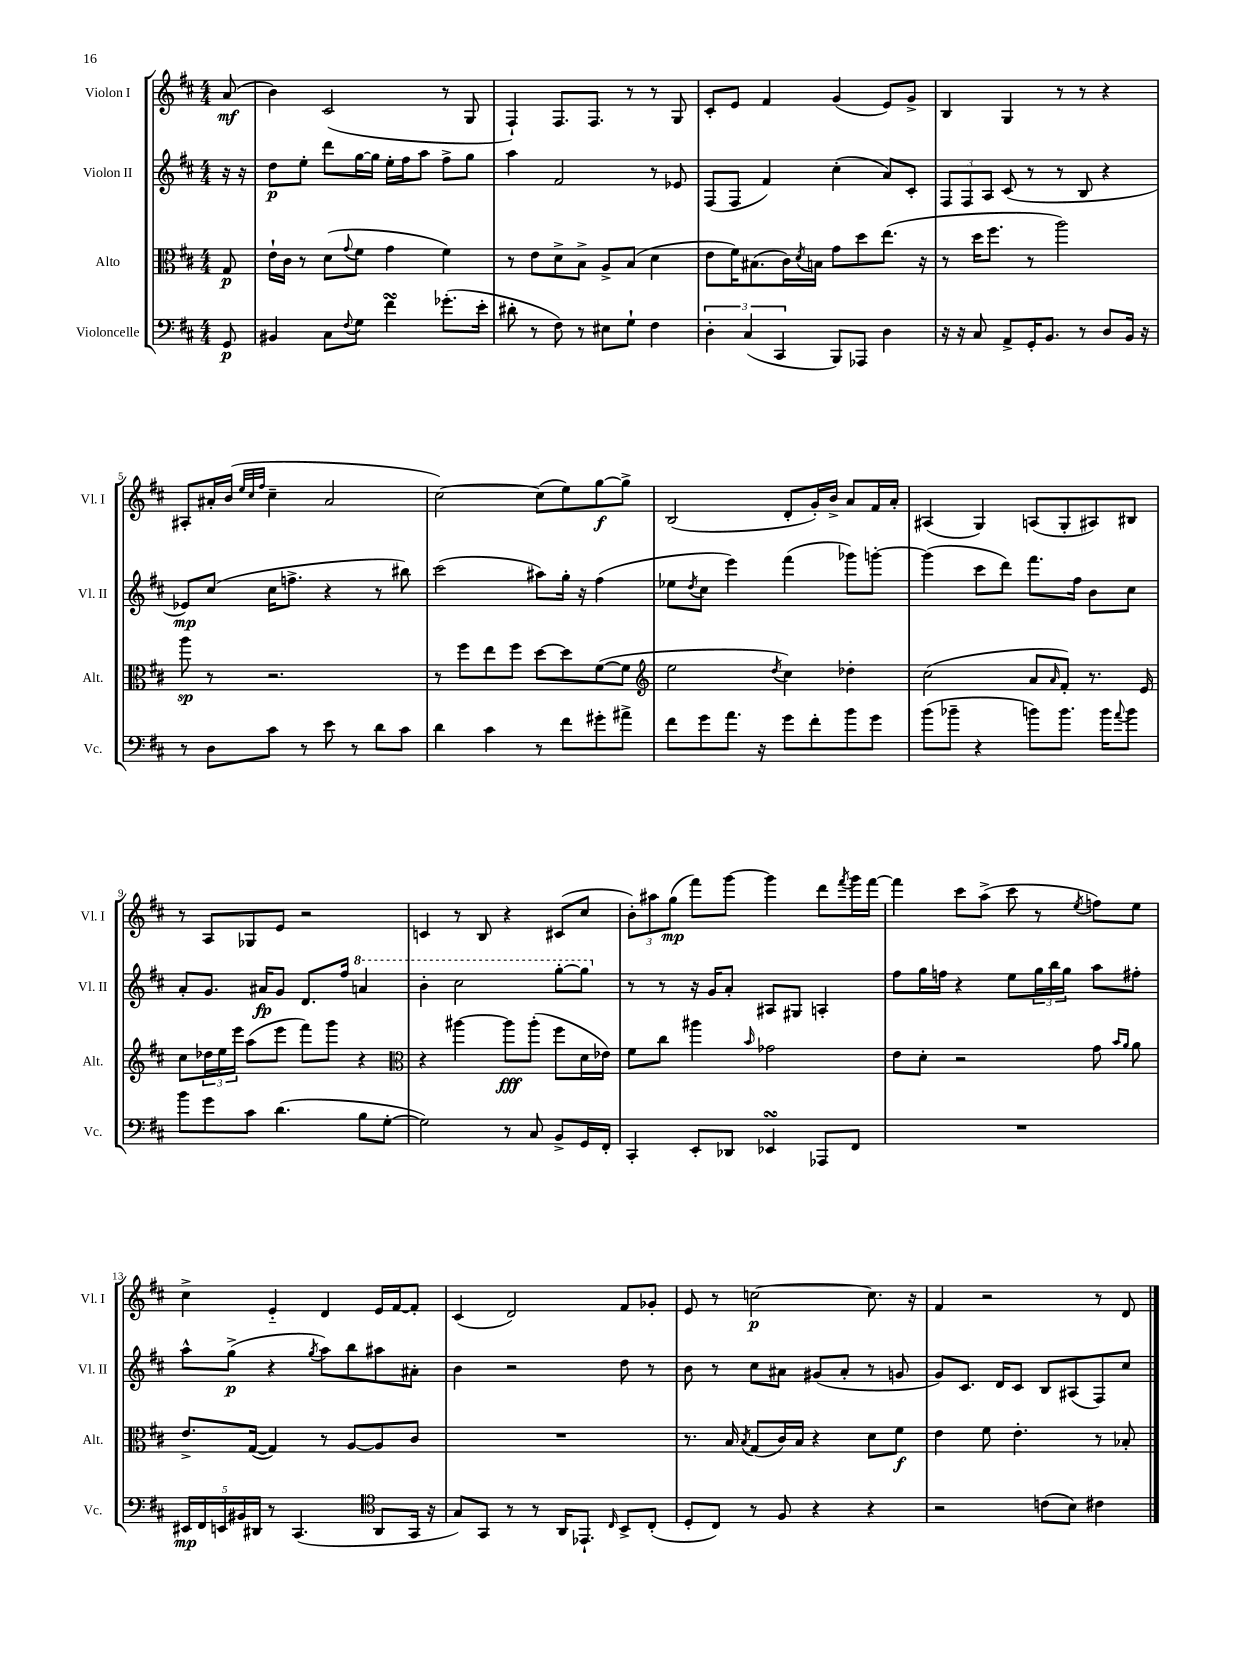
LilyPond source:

<<
\new StaffGroup <<
\new Staff = "s0" \with { instrumentName = "Violon I" shortInstrumentName = "Vl. I" } {
    \clef treble \key d \major \numericTimeSignature \time 4/4 \partial 8
    a'8\mf( |
    b'4) cis'2( r8 g8 |
    fis4-!) fis8. fis8. r8 r8 g8 |
    cis'8-. e'8 fis'4 g'4( e'8) g'8-> |
    b4 g4 r8 r8 r4 |
    ais8-. ais'16-. b'16( \grace { e''32 cis''32 fis''32 } cis''4-- ais'2 |
    cis''2~) cis''8( e''8) g''8~\f g''8-> |
    b2( d'8-. g'16-.) b'16-> a'8 fis'16 a'16-. |
    ais4( g4) a8( g8-. ais8) bis8 |
    r8 a8 ges8 e'8 r2 |
    c'4 r8 b8 r4 cis'8( cis''8 |
    \tuplet 3/2 { b'8-.) ais''8 g''8\mp( } fis'''8) g'''8~ g'''4 d'''8 \acciaccatura { fis'''8 } g'''16 fis'''16~ |
    fis'''4 cis'''8 a''8->( cis'''8 r8 \acciaccatura { e''8 } f''8) e''8 |
    cis''4-> e'4-_ d'4 e'16 fis'16~ fis'8-. |
    cis'4( d'2) fis'8 ges'8-. |
    e'8 r8 c''2~\p c''8. r16 |
    fis'4 r2 r8 d'8 \bar "|." |
}
\new Staff = "s1" \with { instrumentName = "Violon II" shortInstrumentName = "Vl. II" } {
    \clef treble \key d \major \numericTimeSignature \time 4/4 \partial 8
    r16 r16 |
    d''8\p e''8-. d'''8 g''16~ g''16 e''16-. fis''16 a''8 fis''8-> g''8 |
    a''4 fis'2 r8 ees'8 |
    fis8( fis8 fis'4) cis''4-.( a'8) cis'8-. |
    \tuplet 3/2 { fis8 fis8 a8 } cis'8( r8 r8 b8 r4 |
    ees'8\mp) cis''8( cis''16 f''8.-> r4 r8 bis''8) |
    cis'''2( ais''8) g''16-. r16 fis''4( |
    ees''8 \acciaccatura { d''8 } cis''8 e'''4) fis'''4( ges'''8) g'''8~-. |
    g'''4( cis'''8 d'''8) fis'''8. fis''16 b'8 cis''8 |
    a'8-. g'8. ais'16\fp g'8 d'8. fis''16 \ottava #1 a''!4 |
    b''4-. cis'''2 g'''8~-. g'''8 \ottava #0 |
    r8 r8 r16 g'16 a'8-. ais8 gis8 a4-. |
    fis''8 g''16 f''16 r4 e''8 \tuplet 3/2 { g''16 b''16 g''16 } a''8 fis''8-. |
    a''8-^ g''8->\p( r4 \acciaccatura { g''8 } a''8) b''8 ais''8 ais'8-. |
    b'4 r2 d''8 r8 |
    b'8 r8 cis''8 ais'8 gis'8( ais'8-. r8 g'8 |
    g'8) cis'8. d'16 cis'8 b8 ais8( fis8) cis''8 \bar "|." |
}
\new Staff = "s2" \with { instrumentName = "Alto" shortInstrumentName = "Alt." } {
    \clef alto \key d \major \numericTimeSignature \time 4/4 \partial 8
    g8\p |
    e'16-! cis'16 r8 d'8( \appoggiatura { g'8 } fis'8 g'4 fis'4) |
    r8 e'8 d'8-> b8-> a8-> b8( d'4 |
    e'8 fis'16) bis8.( cis'16) \acciaccatura { d'8 } b16 g'8 d''8 e''8.( r16 |
    r8 d''16 fis''8. r8 a''2) |
    a''8\sp r8 r2. |
    r8 fis''8 e''8 fis''8 d''8~ d''8 fis'8~( fis'8 |
    \clef treble e''2 \acciaccatura { d''8 } cis''4) des''4-. |
    cis''2( a'8 \grace { a'16 } fis'8-.) r8. e'16 |
    cis''8 \tuplet 3/2 { des''16 e''16 e'''16 } a''8( e'''8 fis'''8) g'''8 r4 |
    \clef alto r4 ais''4~ ais''8\fff ais''8-.( fis''8 d'16 ees'16) |
    fis'8 cis''8 ais''4 \grace { b'16 } ges'2 |
    e'8 d'8-. r2 g'8 \grace { b'16 a'16 } a'8 |
    e'8.-> g16~( g4) r8 a8~ a8 cis'8 |
    R1 |
    r8. b16 \acciaccatura { b8 } g8( cis'16) b16 r4 d'8 fis'8\f |
    e'4 fis'8 e'4.-. r8 bes8-. \bar "|." |
}
\new Staff = "s3" \with { instrumentName = "Violoncelle" shortInstrumentName = "Vc." } {
    \clef bass \key d \major \numericTimeSignature \time 4/4 \partial 8
    g,8\p |
    bis,4 cis8 \appoggiatura { fis8 } g8 fis'4\turn ges'8.-.( e'16-. |
    dis'8-. r8 fis8) r8 eis8 g8-! fis4 |
    \tuplet 3/2 { d4-. cis4( cis,4 } b,,8) aes,,8 d4 |
    r16 r16 cis8 a,8-> g,16-. b,8. r8 d8 b,16 r16 |
    r8 d8 cis'8 r8 e'8 r8 d'8 cis'8 |
    d'4 cis'4 r8 fis'8 gis'8-. ais'8-> |
    fis'8 g'8 a'8. r16 g'8 fis'8-. b'8 g'8 |
    b'8( bes'8-- r4 b'8) b'8. b'16 \appoggiatura { a'8 } b'8 |
    b'8 g'8 cis'8 d'4.( b8 g8~-. |
    g2) r8 cis8 b,8-> g,16 fis,16-. |
    cis,4-. e,8-. des,8 ees,4\turn aes,,8 fis,8 |
    R1 |
    \tuplet 5/4 { eis,16\mp fis,16 e,16 bis,16 dis,16 } r8 cis,4.( \clef tenor a,8 g,16 r16 |
    g8) g,8 r8 r8 a,16 ees,8.-! \grace { cis16 } b,8-> cis8-.( |
    d8-. cis8) r8 fis8 r4 r4 |
    r2 c'8( b8) cis'4 \bar "|." |
}
>>
>>
